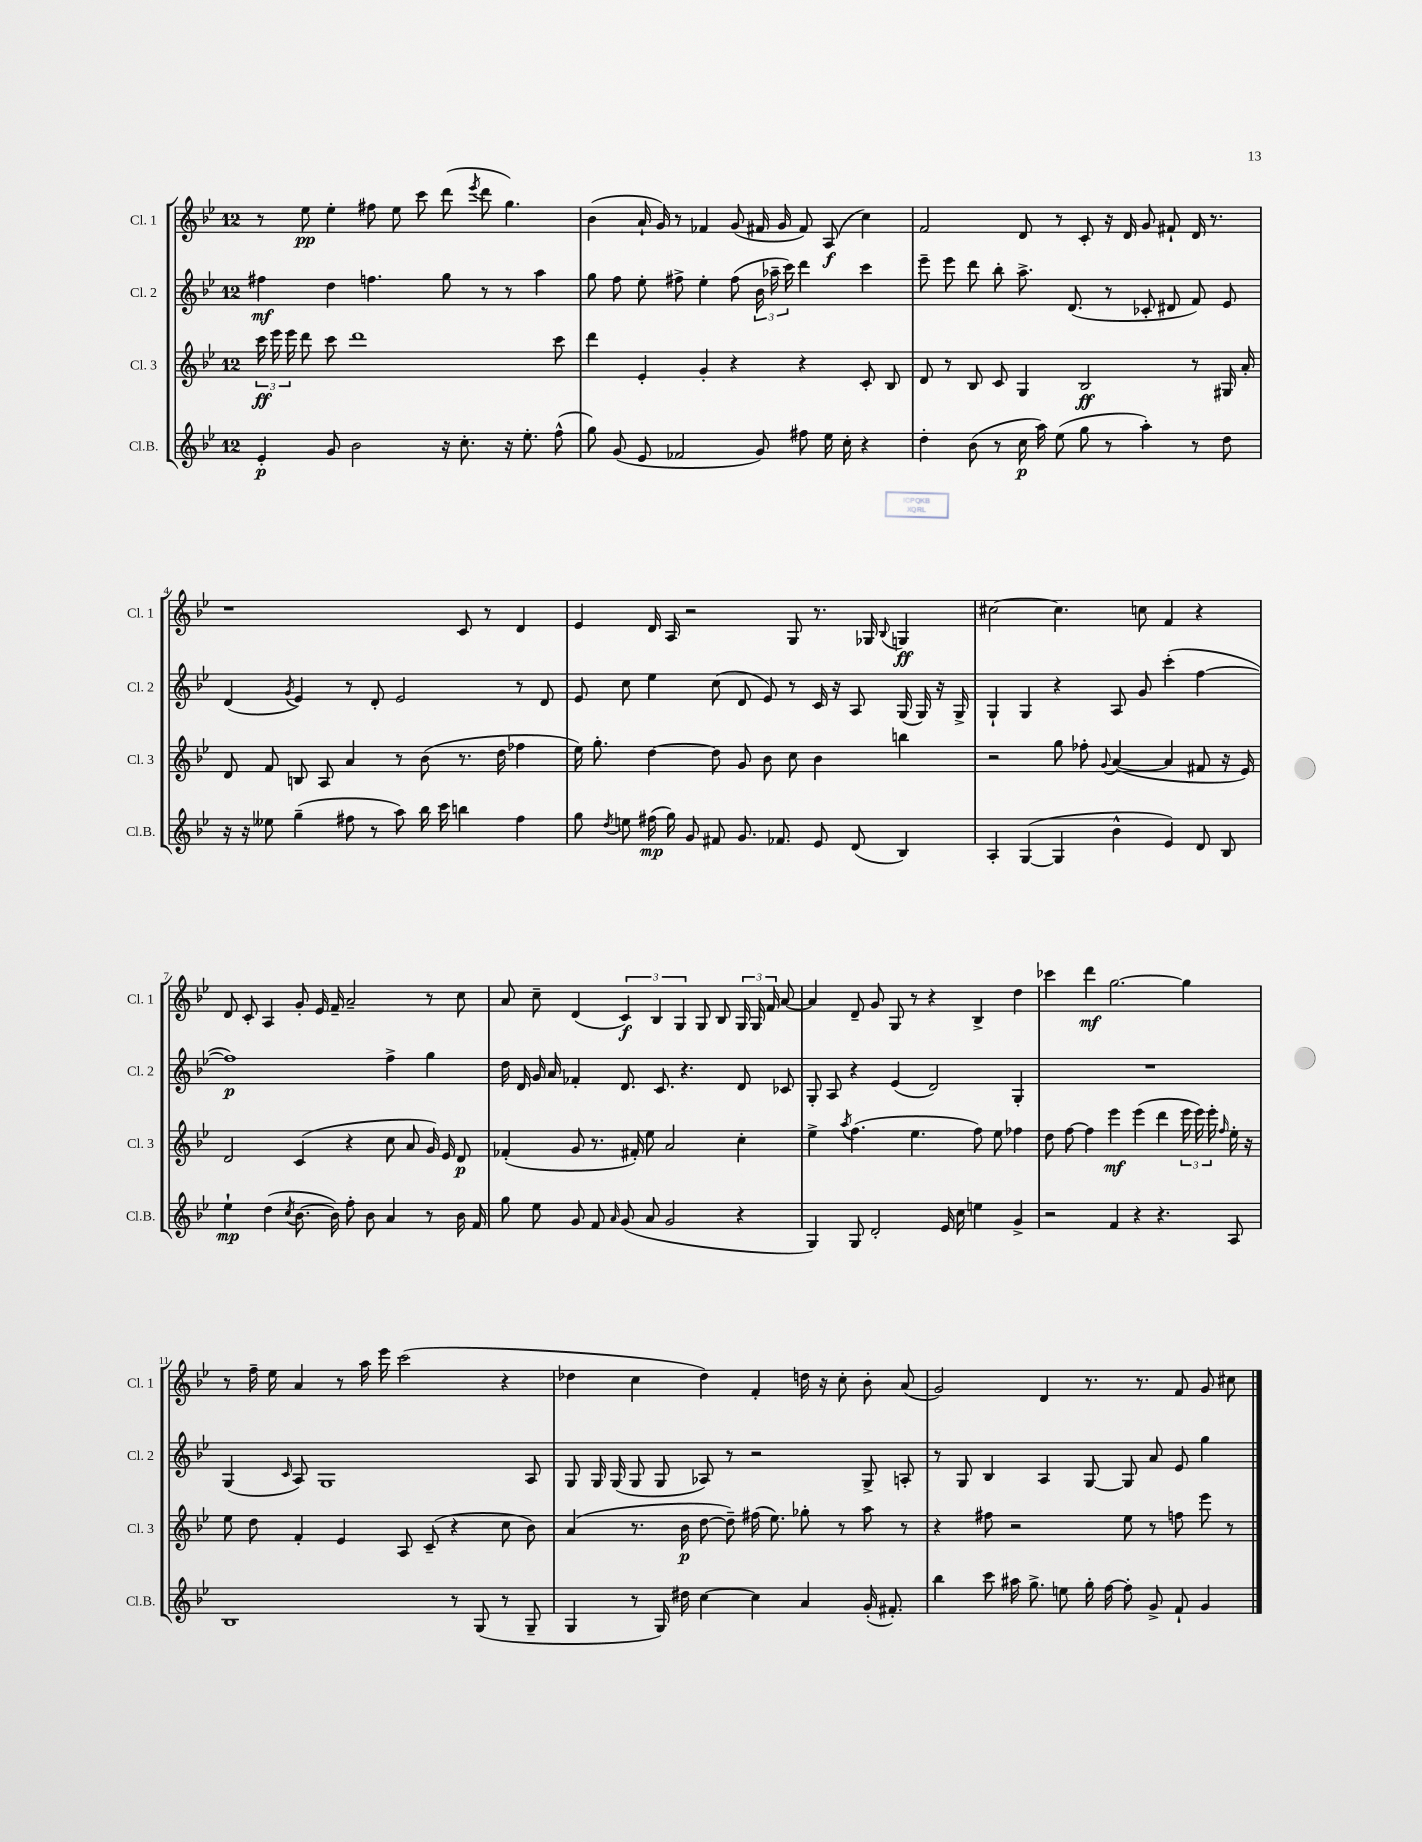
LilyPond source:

<<
\new StaffGroup <<
\new Staff = "s0" \with { instrumentName = "Cl. 1" shortInstrumentName = "Cl. 1" } {
    \clef treble \key bes \major \once \override Staff.TimeSignature.style = #'single-digit \time 12/8
    \autoBeamOff r8 ees''8\pp ees''4-. fis''8 ees''8 c'''8 d'''8( \acciaccatura { ees'''8 } d'''8 g''4.) |
    bes'4( a'16-! g'16) r8 fes'4 g'8( fis'16 g'16 fis'8) a8\f( c''4) |
    f'2 d'8 r8 c'8-. r16 d'16 g'8 fis'8-! d'16 r8. |
    r1 c'8 r8 d'4 |
    ees'4 d'16 a16 r2 g8 r8. ges16 \appoggiatura { bes8 } g4\ff |
    cis''2~ cis''4. c''8 f'4 r4 |
    d'8 c'8-. a4 g'8-. ees'16 f'16-- a'2-- r8 c''8 |
    a'8 c''8-- d'4( \tuplet 3/2 { c'4\f) bes4 g4 } g8 bes8 \tuplet 3/2 { g16 g16 f'16 } a'8~ |
    a'4 d'8-- g'8 g8 r8 r4 bes4-> d''4 |
    ces'''4 d'''4\mf g''2.~ g''4 |
    r8 f''16-- ees''16 a'4 r8 a''16 ees'''16 c'''2( r4 |
    des''4 c''4 des''4) f'4-. d''16 r16 c''8-. bes'8-. a'8( |
    g'2) d'4 r8. r8. f'8 g'8 cis''8 \bar "|." |
}
\new Staff = "s1" \with { instrumentName = "Cl. 2" shortInstrumentName = "Cl. 2" } {
    \clef treble \key bes \major \once \override Staff.TimeSignature.style = #'single-digit \time 12/8
    \autoBeamOff fis''4\mf d''4 f''4. g''8 r8 r8 a''4 |
    g''8 f''8 ees''8-. fis''8-> ees''4-. fis''8( \tuplet 3/2 { bes'16 aes''16-- c'''16) } d'''4 c'''4 |
    ees'''8-- ees'''8 d'''8 bes''8-. a''8.-> d'8.( r8 ces'8-. dis'8 f'8) ees'8 |
    d'4( \acciaccatura { g'8 } ees'4) r8 d'8-. ees'2 r8 d'8 |
    ees'8 c''8 ees''4 c''8( d'8 ees'8) r8 c'16 r16 a8 g16( g16) r16 g16-> |
    g4-! g4 r4 a8 g'8 c'''4-.( f''4~ |
    f''1\p) f''4-> g''4 |
    d''16 d'16 g'16 a'16 fes'4-. d'8. c'8. r4. d'8 ces'8 |
    g8-. a8 r4 ees'4( d'2) g4-. |
    R1. |
    g4( \grace { c'16 } a8) g1 a8 |
    g8 g16 g16( g8 g8 aes8) r8 r2 g8-> a8-. |
    r8 g8 bes4 a4 g8~ g8 a'8 ees'8 g''4 \bar "|." |
}
\new Staff = "s2" \with { instrumentName = "Cl. 3" shortInstrumentName = "Cl. 3" } {
    \clef treble \key bes \major \once \override Staff.TimeSignature.style = #'single-digit \time 12/8
    \autoBeamOff \tuplet 3/2 { c'''16\ff ees'''16 ees'''16 } d'''8 c'''8 d'''1 c'''8 |
    d'''4 ees'4-. g'4-. r4 r4 c'8-. bes8 |
    d'8 r8 bes8 c'8 g4 bes2\ff r8 gis16 a'16-. |
    d'8 f'8 b8 a8 a'4 r8 bes'8( r8. d''16 fes''4 |
    ees''16) g''8.-. d''4~ d''8 g'8 bes'8 c''8 bes'4 b''4 |
    r2 g''8 fes''8-. \appoggiatura { g'8 } a'4~( a'4 fis'8 r16 ees'16) |
    d'2 c'4( r4 c''8 a'8 g'16) ees'16 d'8\p |
    fes'4-.( g'8 r8. fis'16-.) ees''8 a'2 c''4-. |
    ees''4-> \acciaccatura { a''8 } f''4.( ees''4. f''8) ees''8 fes''4 |
    d''8 f''8~ f''4 ees'''4\mf ees'''4( d'''4 \tuplet 3/2 { ees'''16 ees'''16) ees'''16-. } \grace { f''16 } ees''16-. r16 |
    ees''8 d''8 f'4-. ees'4 a8 c'8--( r4 c''8 bes'8) |
    a'4( r8. bes'16\p d''8~ d''8--) fis''16( ees''8.) ges''8-. r8 a''8 r8 |
    r4 fis''8 r2 ees''8 r8 f''8 ees'''8 r8 \bar "|." |
}
\new Staff = "s3" \with { instrumentName = "Cl.B." shortInstrumentName = "Cl.B." } {
    \clef treble \key bes \major \once \override Staff.TimeSignature.style = #'single-digit \time 12/8
    \autoBeamOff ees'4-.\p g'8 bes'2 r16 c''8.-. r16 ees''8.-. f''8-^( |
    g''8) g'8( ees'8 fes'2 g'8) fis''8 ees''16 c''16-. r4 |
    d''4-. bes'8( r8 c''16\p a''16) ees''8( g''8 r8 a''4-.) r8 d''8 |
    r16 r16 eeses''8 g''4--( fis''8 r8 a''8) bes''16 c'''16 b''4 fis''4 |
    g''8 \acciaccatura { d''8 } e''8 fis''16\mp( g''16) g'8 fis'8 g'8. fes'8. ees'8 d'8( bes4) |
    a4-. g4~( g4 bes'4-^ ees'4) d'8 bes8 |
    ees''4-!\mp d''4( \acciaccatura { c''8 } bes'8.~ bes'16) f''8-. bes'8 a'4 r8 bes'16 f'16 |
    g''8 ees''8 g'8 f'8 \grace { a'16 } g'8( a'8 g'2 r4 |
    g4) g8 d'2-. ees'16 c''16 e''4 g'4-> |
    r2 f'4 r4 r4. a8 |
    bes1 r8 g8( r8 g8-- |
    g4 r8 g16) dis''16 c''4~ c''4 a'4 g'16-.( fis'8.-.) |
    bes''4 c'''8 ais''16 g''8.-> e''8 g''16-. f''16~ f''8-. g'8-> f'8-! g'4 \bar "|." |
}
>>
>>
